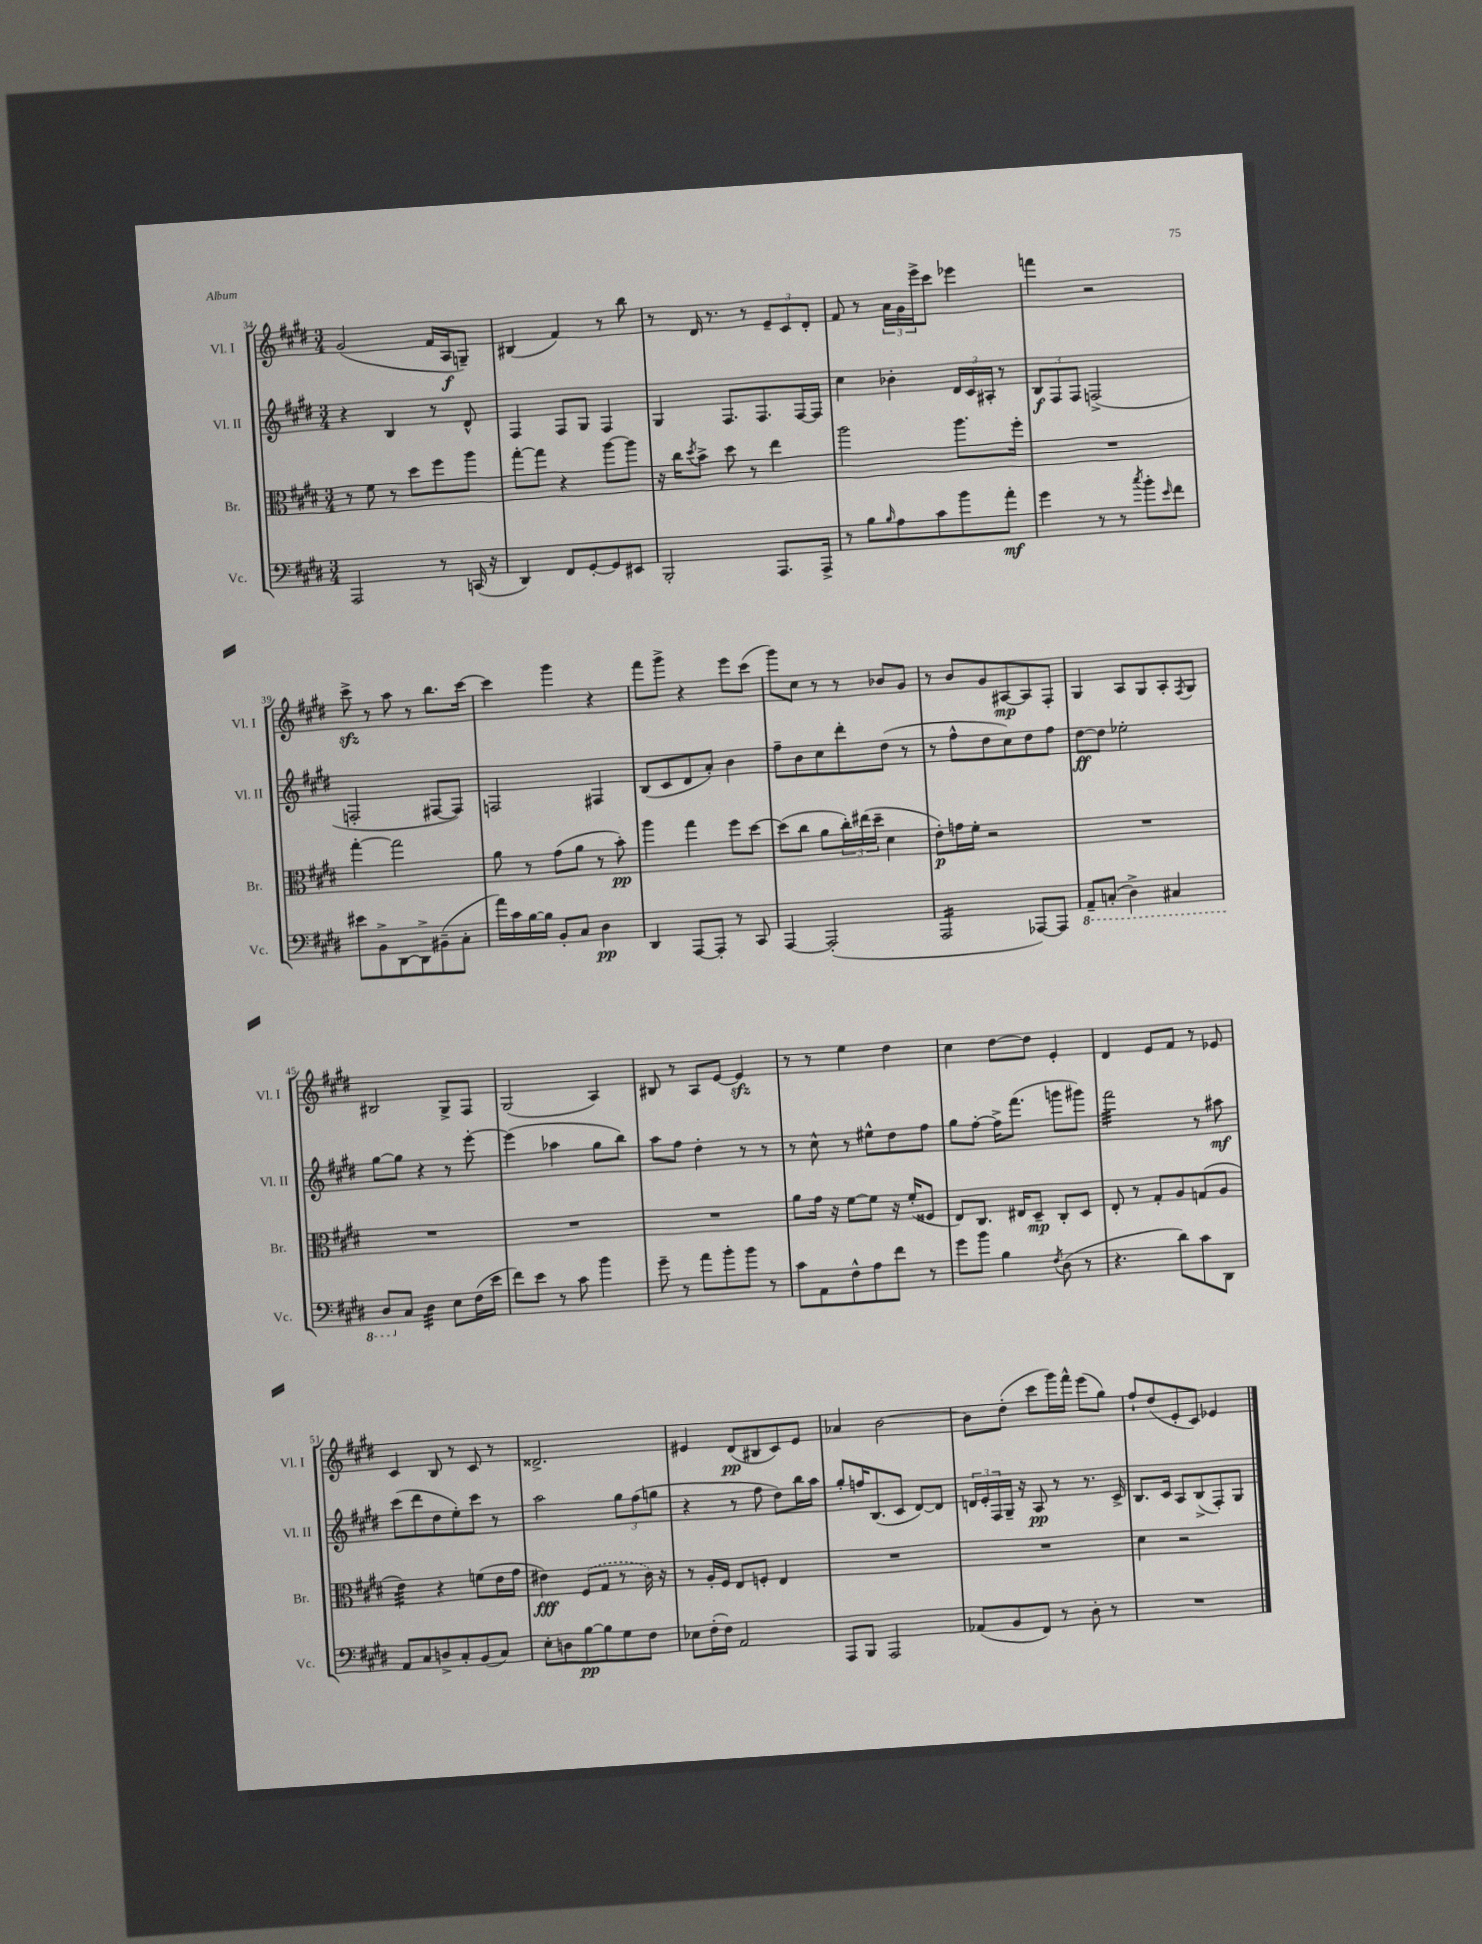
<<
\new StaffGroup <<
\new Staff = "s0" \with { instrumentName = "Vl. I" shortInstrumentName = "Vl. I" } {
    \clef treble \key e \major \numericTimeSignature \time 3/4
    gis'2( fis'16 a16\f g8--) |
    bis4( fis'4) r8 b''8 |
    r8 dis'16 r8. r8 \tuplet 3/2 { e'8-- cis'8 dis'8-. } |
    fis'8 r8 \tuplet 3/2 { a'16 gis'16 e'''16-> } cis'''8 ees'''4 |
    f'''4 r2 |
    cis'''8->\sfz r8 a''8 r8 b''8. cis'''16~ |
    cis'''4 gis'''4 r4 |
    fis'''8 gis'''8-> r4 e'''8 cis'''8( |
    gis'''8) cis''8 r8 r8 bes'8 gis'8 |
    r8 b'8 gis'8 ais8~\mp ais8 fis8-. |
    gis4 a8 gis8 a8-. \acciaccatura { fis8 } gis8 |
    bis2 gis8-> fis8 |
    gis2( a4) |
    bis8 r8 a8 e'8~ e'4\sfz |
    r8 r8 e''4 dis''4 |
    cis''4 dis''8~ dis''8 e'4-. |
    dis'4 e'8 fis'8 r8 ees'8 |
    cis'4 b8 r8 cis'8 r8 |
    disis'2.-> |
    eis'4 dis'8\pp( bis8 cis'8) eis'8 |
    aes'4 b'2~ |
    b'8 dis''8-.( cis'''8 gis'''16) fis'''16-^ e'''8( gis''8) |
    fis''8-! dis''8( e'8-. cis'8) ees'4 \bar "|." |
}
\new Staff = "s1" \with { instrumentName = "Vl. II" shortInstrumentName = "Vl. II" } {
    \clef treble \key e \major \numericTimeSignature \time 3/4
    r4 b4 r8 dis'8-^ |
    fis4 fis8 gis8 fis4 |
    gis4 fis8. fis8. fis16~ fis16 |
    cis''4 bes'4-. \tuplet 3/2 { dis'16 cis'16 ais16-. } r8 |
    \tuplet 3/2 { b8\f fis8 fis8 } f2->( |
    f2-. fis8~ fis8) |
    f2 fis4 |
    b8( cis'8 dis'8 a'8-.) b'4 |
    fis''8-- b'8 cis''8 dis'''8-. dis''8( r8 |
    r8 fis''8-^ dis''8 cis''8) dis''8 fis''8 |
    dis''8~\ff dis''8 ees''2-. |
    gis''8~ gis''8 r4 r8 e'''8~-. |
    e'''4( aes''4 gis''8 b''8) |
    a''8 fis''8 dis''4-. r8 r8 |
    r8 cis''8-^ r8 eis''8-^ dis''8 fis''8 |
    gis''8 fis''8~-. fis''16-> fis'''8.( g'''8 gis'''8) |
    fis'''2:32 r8 ais''8\mf |
    cis'''8( dis'''8 dis''8 e''8-.) cis'''8 r8 |
    a''2 \tuplet 3/2 { gis''8 fis''8( g''8 } |
    r4 r8 fis''8 dis''8) b''16 a''16 |
    gis''8-. f''16 b8.( cis'8 dis'8~) dis'8 |
    \tuplet 3/2 { d'16 e'16-. fis16 } gis16-- r16 a8\pp r8 r8. cis'16-> |
    b8. cis'16 a8 b8->( fis8-.) gis8 \bar "|." |
}
\new Staff = "s2" \with { instrumentName = "Br." shortInstrumentName = "Br." } {
    \clef alto \key e \major \numericTimeSignature \time 3/4
    r8 fis'8 r8 dis''8 fis''8 a''8 |
    gis''8~-. gis''8 r4 a''8~ a''8 |
    r16 cis''16 \acciaccatura { dis''8 } b'8-> dis''8 r8 e''4 |
    a''2 a''8. fis''16-. |
    R2. |
    gis''4~-. gis''2 |
    a'8 r8 gis'8( a'8 r8 b'8-.\pp) |
    a''4 gis''4 fis''8 dis''8~ |
    dis''8( cis''8 a'8 \tuplet 3/2 { cis''16-.) eis''16( dis''16-- } dis'4 |
    e'8-.\p) g'16 fis'16-. r2 |
    R2. |
    R2. |
    R2. |
    R2. |
    a'8 gis'16 r16 fis'8~ fis'8 r16 fis'16-.( fisis8 |
    e8) cis8. eis16 dis8--\mp cis8-. dis8 |
    e8-. r8 gis8-. a8 g8( a8 |
    e'4:32) r4 f'8( e'16 gis'16 |
    eis'4\fff) \once \slurDashed fis8( gis8 r8 cis'16) r16 |
    r8 a16-. fis16 e8 f8-. e4 |
    R2. |
    R2. |
    dis'4 r2 \bar "|." |
}
\new Staff = "s3" \with { instrumentName = "Vc." shortInstrumentName = "Vc." } {
    \clef bass \key e \major \numericTimeSignature \time 3/4
    a,,2 r8 c,16( r16 |
    dis,4) fis,8 gis,8~-. gis,8 eis,8 |
    b,,2-. a,,8. a,,16-> |
    r8 b8 \grace { b16 } a8 cis'8 b'8 a'8-.\mf |
    gis'4 r8 r8 \acciaccatura { cis''8 } b'8-. \grace { e'16 } fis'8 |
    eis'8 b,8-> dis,8~ dis,8-> bis,8--( cis8-. |
    a'16) cis'16 b16~ b16 b,8-. cis8 dis4\pp |
    dis,4 a,,8~ a,,8-. r8 cis,8 |
    a,,4~ a,,2-.( |
    a,,2:16 aes,,8~) aes,,8 |
    \ottava #-1 a,,8-- c,8-.( dis,4->) cis,4 |
    dis,8 \ottava #0 cis8 dis4:32 e8 fis16( e'16 |
    fis'8) e'8 r8 cis'8 b'4 |
    gis'8-- r8 a'8 b'8-. b'8 r8 |
    cis'8 a,8 fis8-^ a8 fis'8 r8 |
    gis'8 b'8 b4 \acciaccatura { fis8 } dis8( r8 |
    r4. dis'8) cis'8 dis,8 |
    a,8 cis8 d8-> cis8-. b,8( cis8) |
    e8-. d8 b8~\pp b8 gis8 fis8 |
    ees8 fis16-.( fis16) a,2 |
    a,,8 b,,8 a,,2 |
    aes,8( b,8 fis,8) r8 dis8-. r8 |
    R2. \bar "|." |
}
>>
>>
\layout { \context { \Score currentBarNumber = #34 } }
